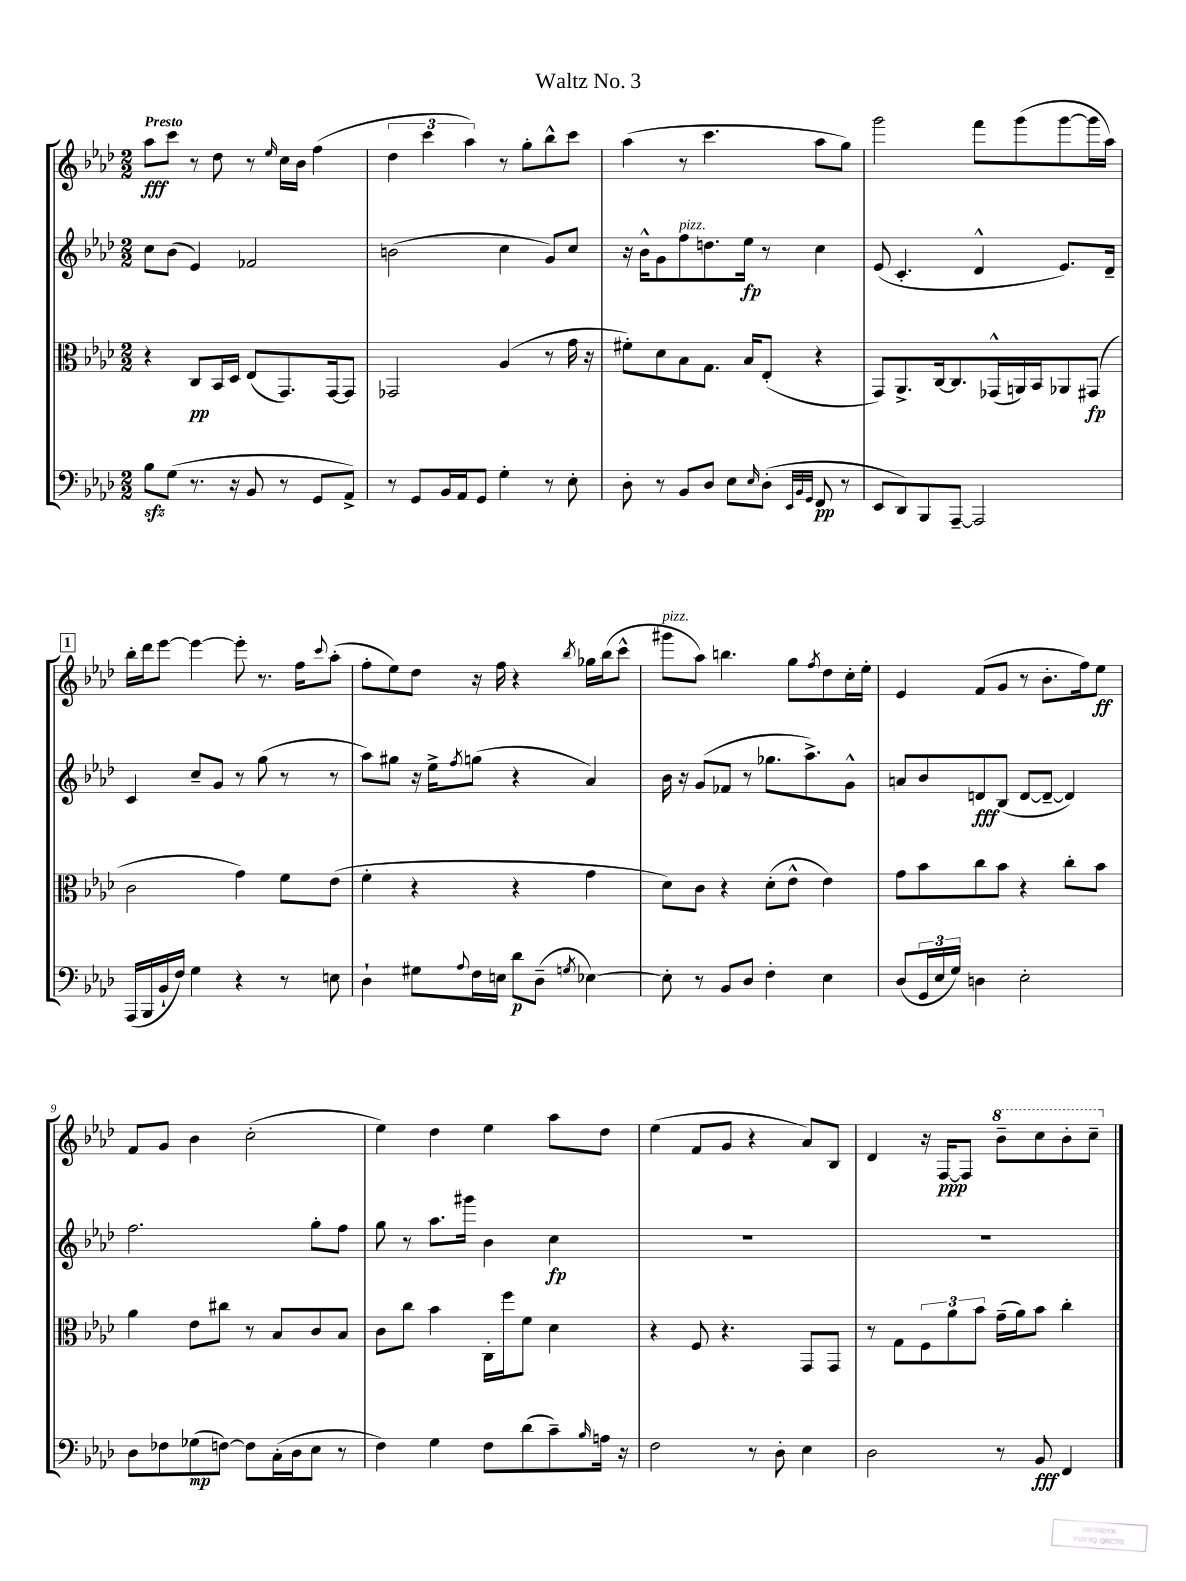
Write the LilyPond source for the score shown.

\header { title = "Waltz No. 3" }
<<
\new StaffGroup <<
\new Staff = "s0" {
    \clef treble \key aes \major \numericTimeSignature \time 2/2 \tempo "Presto"
    aes''8\fff c'''8 r8 des''8 r8 \grace { ees''16 } c''16 bes'16 f''4( |
    \tuplet 3/2 { des''4 c'''4 aes''4) } r8 g''8-. bes''8-^ c'''8 |
    aes''4( r8 c'''4. aes''8 g''8) |
    g'''2 f'''8 g'''8( g'''8~ g'''16 aes''16) |
    \mark \markup { \box "1" } bes''16-. des'''16 ees'''8~ ees'''4~ ees'''8-. r8. f''16 \appoggiatura { c'''8 } aes''8-.( |
    f''8-. ees''8) des''8 r16 f''16 r4 \acciaccatura { bes''8 } ges''16 bes''16( c'''8-^ |
    gis'''8^\markup { \italic "pizz." } aes''8) b''4. g''8 \acciaccatura { f''8 } des''8 c''16-. ees''16-. |
    ees'4 f'8( g'8 r8 bes'8.-. f''16) ees''8\ff |
    f'8 g'8 bes'4 c''2-.( |
    ees''4) des''4 ees''4 aes''8 des''8 |
    ees''4( f'8 g'8 r4 aes'8) bes8 |
    des'4 r16 f16~\ppp f8 \ottava #1 bes''8-- c'''8 bes''8-. c'''8-- \ottava #0 \bar "|." |
}
\new Staff = "s1" {
    \clef treble \key aes \major \numericTimeSignature \time 2/2
    c''8 bes'8( ees'4) fes'2 |
    b'2( c''4 g'8) c''8 |
    r16 bes'16-^ g'8 f''8^\markup { \italic "pizz." } d''8. ees''16\fp r8 c''4 |
    ees'8( c'4.-. des'4-^ ees'8.) des'16-- |
    \mark \markup { \box "1" } c'4 c''8-- g'8 r8 g''8( r8 r8 |
    aes''8) gis''8 r16 ees''16-> \acciaccatura { f''8 } g''8( r4 aes'4) |
    bes'16 r16 g'8( fes'8 r8 ges''8. aes''8.->) g'8-^ |
    a'8 bes'8 d'8\fff bes8( d'8~ d'8~-- d'4) |
    f''2. g''8-. f''8 |
    g''8 r8 aes''8. gis'''16 bes'4 c''4\fp |
    R1 |
    R1 \bar "|." |
}
\new Staff = "s2" {
    \clef alto \key aes \major \numericTimeSignature \time 2/2
    r4 c8\pp bes,16 des16 ees8( g,8.) g,16~ g,8 |
    ges,2 aes4( r8 g'16 r16 |
    fis'8-.) des'8 bes8 g8. bes16 ees8-.( r4 |
    g,8) aes,8.-> c16~ c8. ges,16-^( a,16) bes,16 aes,8 gis,8\fp( |
    \mark \markup { \box "1" } c'2 g'4) f'8 ees'8( |
    f'4-. r4 r4 g'4 |
    des'8) c'8 r4 des'8-.( ees'8-^ ees'4) |
    g'8 bes'8 c''8 bes'8 r4 c''8-. bes'8 |
    aes'4 ees'8 cis''8 r8 bes8 c'8 bes8 |
    c'8 c''8 bes'4 c16-. f''16 f'8 des'4 |
    r4 f8 r4. g,8 g,8 |
    r8 g8 \tuplet 3/2 { f8 aes'8 bes'8 } g'16--( aes'16) bes'8 c''4-. \bar "|." |
}
\new Staff = "s3" {
    \clef bass \key aes \major \numericTimeSignature \time 2/2
    bes8\sfz g8( r8. r16 bes,8 r8 g,8 aes,8->) |
    r8 g,8 bes,16 aes,16 g,8 g4-. r8 ees8-. |
    des8-. r8 bes,8 des8 ees8 \grace { ees16 } des8-.( \grace { ees,32 bes,32 g,32 } f,8\pp r8 |
    ees,8 des,8) bes,,8 aes,,8~-- aes,,2 |
    \mark \markup { \box "1" } aes,,16( bes,,16 bes,16-! f16) g4 r4 r8 e8 |
    des4-! gis8 \appoggiatura { aes8 } f16 e16 des'8\p des8--( \acciaccatura { g8 } ees4~) |
    ees8-. r8 bes,8 des8 f4-. ees4 |
    des8( \tuplet 3/2 { g,16 ees16 g16) } d4 ees2-. |
    des8 fes8 ges8\mp( f8~) f8 c16-.( des16 ees8 r8 |
    f4) g4 f8 des'8( c'8--) \grace { bes16 } a16 r16 |
    f2 r8 des8-. ees4 |
    des2 r8 bes,8\fff f,4 \bar "|." |
}
>>
>>
